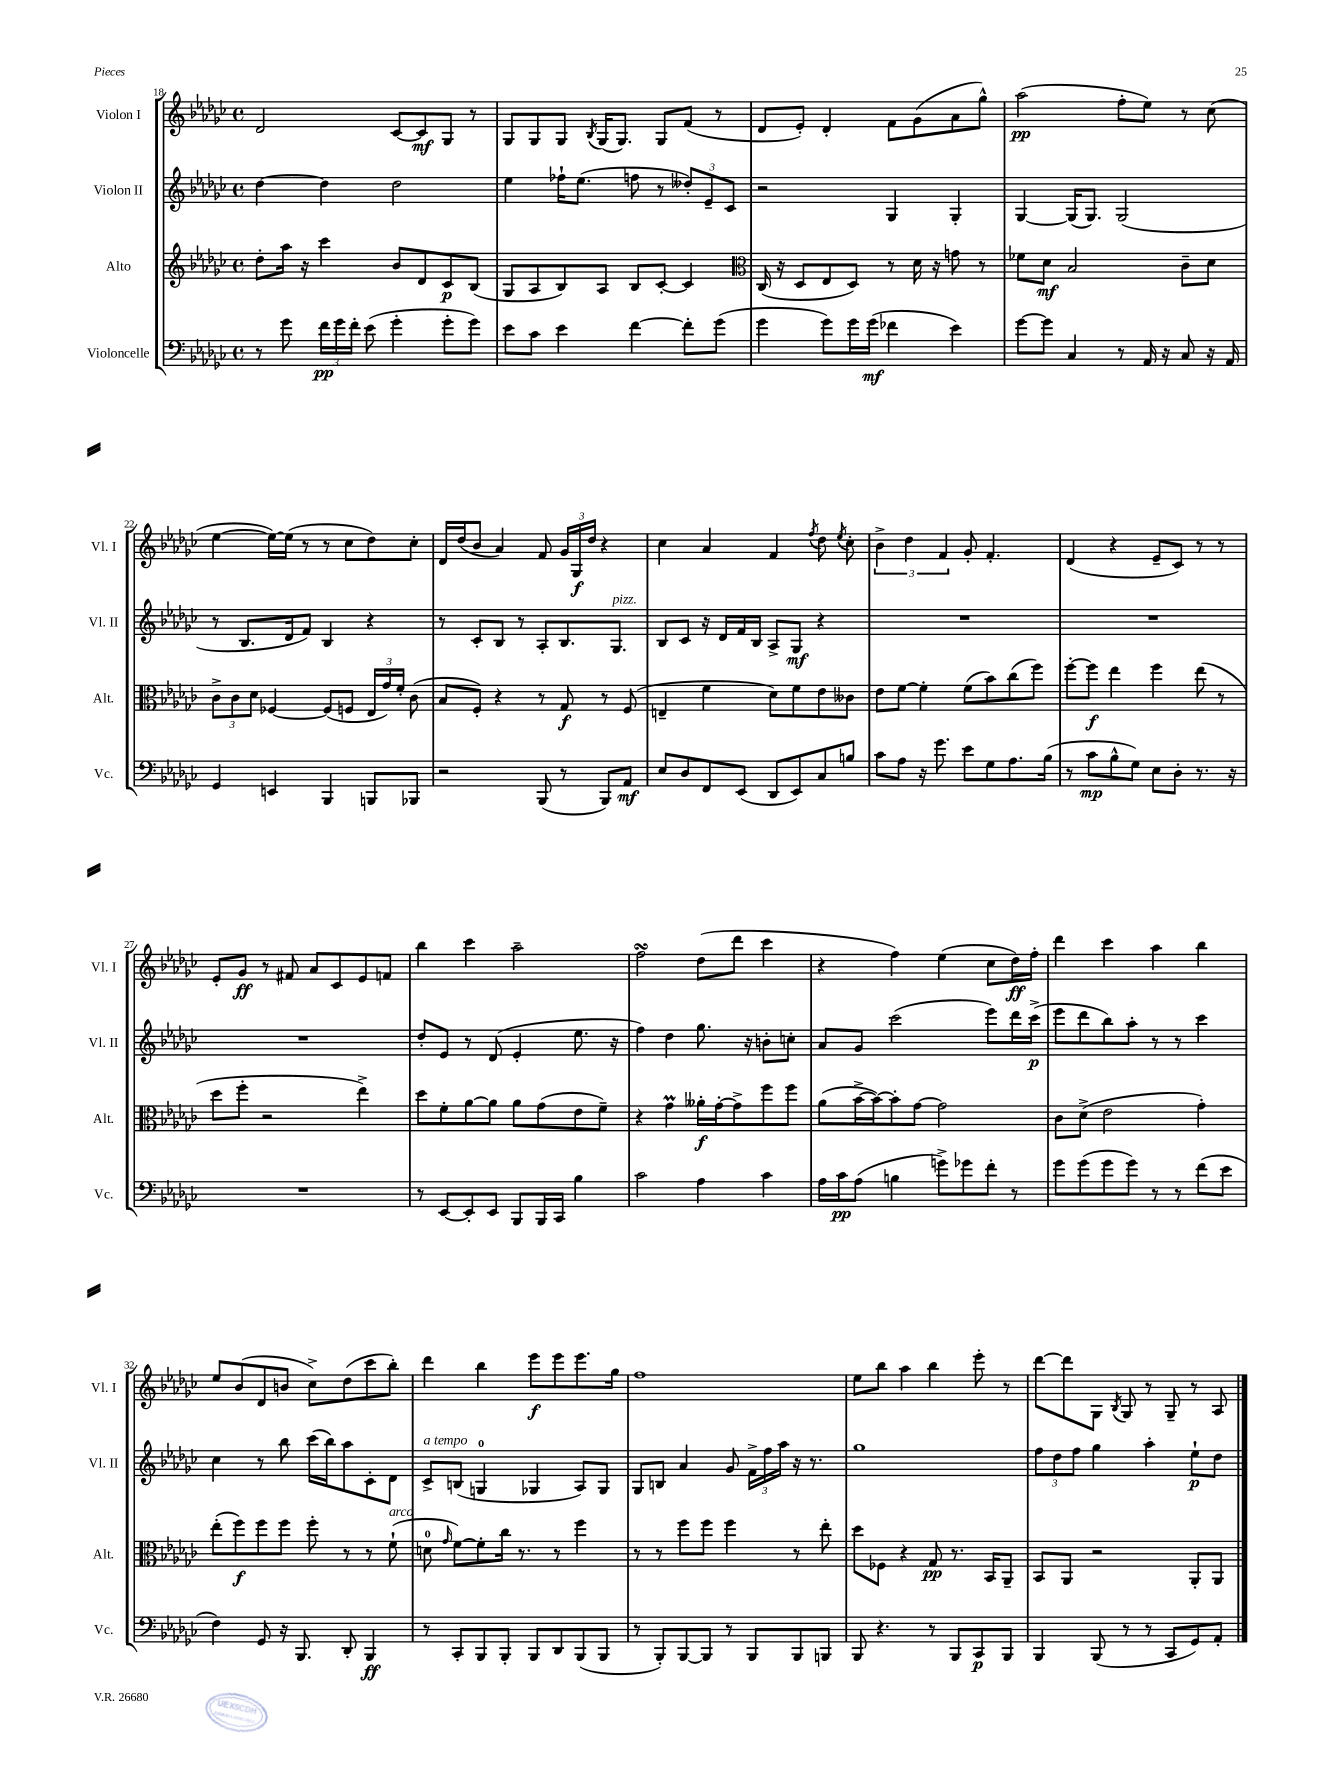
<<
\new StaffGroup <<
\new Staff = "s0" \with { instrumentName = "Violon I" shortInstrumentName = "Vl. I" } {
    \clef treble \key ges \major \defaultTimeSignature \time 4/4
    \autoBeamOff des'2 ces'8[~ ces'8\mf ges8] r8 |
    ges8[ ges8 ges8] \acciaccatura { bes8 } ges16[( ges8.]) ges8[ f'8]( r8 |
    des'8[ ees'8]-.) des'4-. f'8[ ges'8( aes'8 ges''8]-^) |
    aes''2\pp( f''8[-. ees''8]) r8 ces''8( |
    ees''4~ ees''16[~) ees''16]( r8 r8 ces''8[ des''8) ces''8]-. |
    des'16[ des''16( bes'8] aes'4) f'8 \tuplet 3/2 { ges'16[ ges16\f des''16] } r4 |
    ces''4 aes'4 f'4 \acciaccatura { f''8 } des''8 \acciaccatura { ees''8 } ces''8-. |
    \tuplet 3/2 { bes'4-> des''4 f'4 } ges'8-. f'4.-. |
    des'4( r4 ees'8[-- ces'8]) r8 r8 |
    ees'8[-. ges'8]\ff r8 fis'8 aes'8[ ces'8 ees'8 f'8] |
    bes''4 ces'''4 aes''2-- |
    f''2\turn des''8[( des'''8] ces'''4 |
    r4 f''4) ees''4( ces''8[ des''16\ff) f''16]-. |
    des'''4 ces'''4 aes''4 bes''4 |
    ees''8[ bes'8( des'8 b'8] ces''8[->) des''8( ces'''8 bes''8]-.) |
    des'''4 bes''4 ees'''8[\f ees'''8 ees'''8. ges''16] |
    f''1 |
    ees''8[ bes''8] aes''4 bes''4 ees'''8-. r8 |
    des'''8[~ des'''8 ges8] \acciaccatura { bes8 } ges8 r8 ges8-- r8 aes8 \bar "|." |
}
\new Staff = "s1" \with { instrumentName = "Violon II" shortInstrumentName = "Vl. II" } {
    \clef treble \key ges \major \defaultTimeSignature \time 4/4
    \autoBeamOff des''4~ des''4 des''2 |
    ees''4 fes''16[-! ees''8.]( f''8 r8 \tuplet 3/2 { deses''8[-.) ees'8-- ces'8] } |
    r2 ges4 ges4-. |
    ges4~ ges16[( ges8.]) ges2( |
    r8 bes8.[ des'16 f'8]) bes4 r4 |
    r8 ces'8[-. bes8] r8 aes8[-. bes8. ges8.]^\markup { \italic "pizz." } |
    bes8[ ces'8] r16 des'16[ f'16 bes16] aes8[-> ges8]\mf r4 |
    R1 |
    R1 |
    R1 |
    des''8[-. ees'8] r8 des'8( ees'4-. ees''8. r16 |
    f''4) des''4 ges''8. r16 b'8[-. c''8]-. |
    aes'8[ ges'8] ces'''2( ees'''8[) des'''16 ces'''16]->\p( |
    ees'''8[ des'''8 bes''8) aes''8]-. r8 r8 ces'''4 |
    ces''4 r8 bes''8 ces'''16[( bes''16) aes''8 ces'8-. des'8] |
    ces'8[->^\markup { \italic "a tempo" } b8]( g4-0 ges4 aes8[) ges8] |
    ges8[ b8] aes'4 ges'8 \tuplet 3/2 { f'16[-> f''16 aes''16] } r16 r8. |
    ges''1 |
    \tuplet 3/2 { f''8[ des''8 f''8] } ges''4 aes''4-. ees''8[-!\p des''8] \bar "|." |
}
\new Staff = "s2" \with { instrumentName = "Alto" shortInstrumentName = "Alt." } {
    \clef treble \key ges \major \defaultTimeSignature \time 4/4
    \autoBeamOff des''8[-. aes''16] r16 ces'''4 bes'8[ des'8 ces'8\p bes8]( |
    ges8[ aes8 bes8) aes8] bes8[ ces'8]~-. ces'4 |
    \clef alto ces16( r16 des8[ ees8 des8]) r8 des'16 r16 g'8 r8 |
    fes'8[ des'8]\mf bes2 ces'8[-- des'8] |
    \tuplet 3/2 { ces'8[-> ces'8 des'8] } fes4~ fes8[( f8] \tuplet 3/2 { ees16[ ges'16) f'16]-. } ces'8( |
    bes8[ f8]-.) r4 r8 ges8\f r8 f8( |
    e4-- f'4 des'8[) f'8 ees'8 ceses'8] |
    ees'8[ f'8]~ f'4-. f'8[( bes'8) ces''8( f''8]) |
    f''8[~-. f''8]\f ees''4 f''4 ees''8( r8 |
    des''8[ f''8]-. r2 ees''4->) |
    des''8[ f'8-. aes'8~ aes'8] aes'8[ ges'8( ees'8 f'8]--) |
    r4 ges'4\prall aeses'16[-.\f ges'16~-. ges'8-> f''8 f''8] |
    aes'8[( bes'16~-> bes'16~) bes'8-. ges'8]~ ges'2 |
    ces'8[ des'8]->( ees'2 ges'4-.) |
    ees''8[-.( f''8\f) f''8 f''8] f''8-. r8 r8 f'8-!^\markup { \italic "arco" }( |
    d'8-0 \grace { ges'16 } f'8[~) f'8-. ces''16] r8. r8 f''4 |
    r8 r8 f''8[ f''8] f''4 r8 ees''8-. |
    des''8[ fes8] r4 ges8\pp r8. bes,16[ aes,8]-- |
    bes,8[ aes,8] r2 aes,8[-. aes,8] \bar "|." |
}
\new Staff = "s3" \with { instrumentName = "Violoncelle" shortInstrumentName = "Vc." } {
    \clef bass \key ges \major \defaultTimeSignature \time 4/4
    \autoBeamOff r8 ges'8 \tuplet 3/2 { f'16[\pp ges'16 f'16]-. } ees'8( ges'4-. ges'8[-. ges'8]) |
    ees'8[ ces'8] ees'4 f'4~ f'8[-. ges'8]( |
    ges'4 ges'8[) ges'16 ges'16]\mf( fes'4 ees'4) |
    ges'8[~ ges'8] ces4 r8 aes,16 r16 ces8 r16 aes,16 |
    ges,4 e,4 bes,,4 b,,8[ bes,,8] |
    r2 bes,,8( r8 bes,,8[) aes,8]\mf |
    ees8[ des8 f,8 ees,8]( des,8[ ees,8) ces8 b8] |
    ces'8[ aes8] r16 ges'8. ees'8[ ges8 aes8. bes16]( |
    r8 ces'8[\mp bes8-^ ges8]) ees8[ des8]-. r8. r16 |
    R1 |
    r8 ees,8[~ ees,8-. ees,8] bes,,8[ bes,,16 ces,16] bes4 |
    ces'2 aes4 ces'4 |
    aes16[ ces'16\pp aes8]( b4 g'8[->) ges'8 f'8]-. r8 |
    ges'8[ ges'8( ges'8 ges'8]) r8 r8 f'8[( ees'8] |
    f4) ges,8 r16 bes,,8. des,8-. bes,,4\ff |
    r8 ces,8[-. bes,,8 bes,,8]-. bes,,8[ des,8 bes,,8( bes,,8] |
    r8 bes,,8[-.) bes,,8~ bes,,8] r8 bes,,8[ bes,,8 b,,8] |
    bes,,8 r4. r8 bes,,8[ ces,8\p bes,,8] |
    bes,,4 bes,,8( r8 r8 ces,8[ ges,8) aes,8]-. \bar "|." |
}
>>
>>
\layout { \context { \Score currentBarNumber = #18 } }
